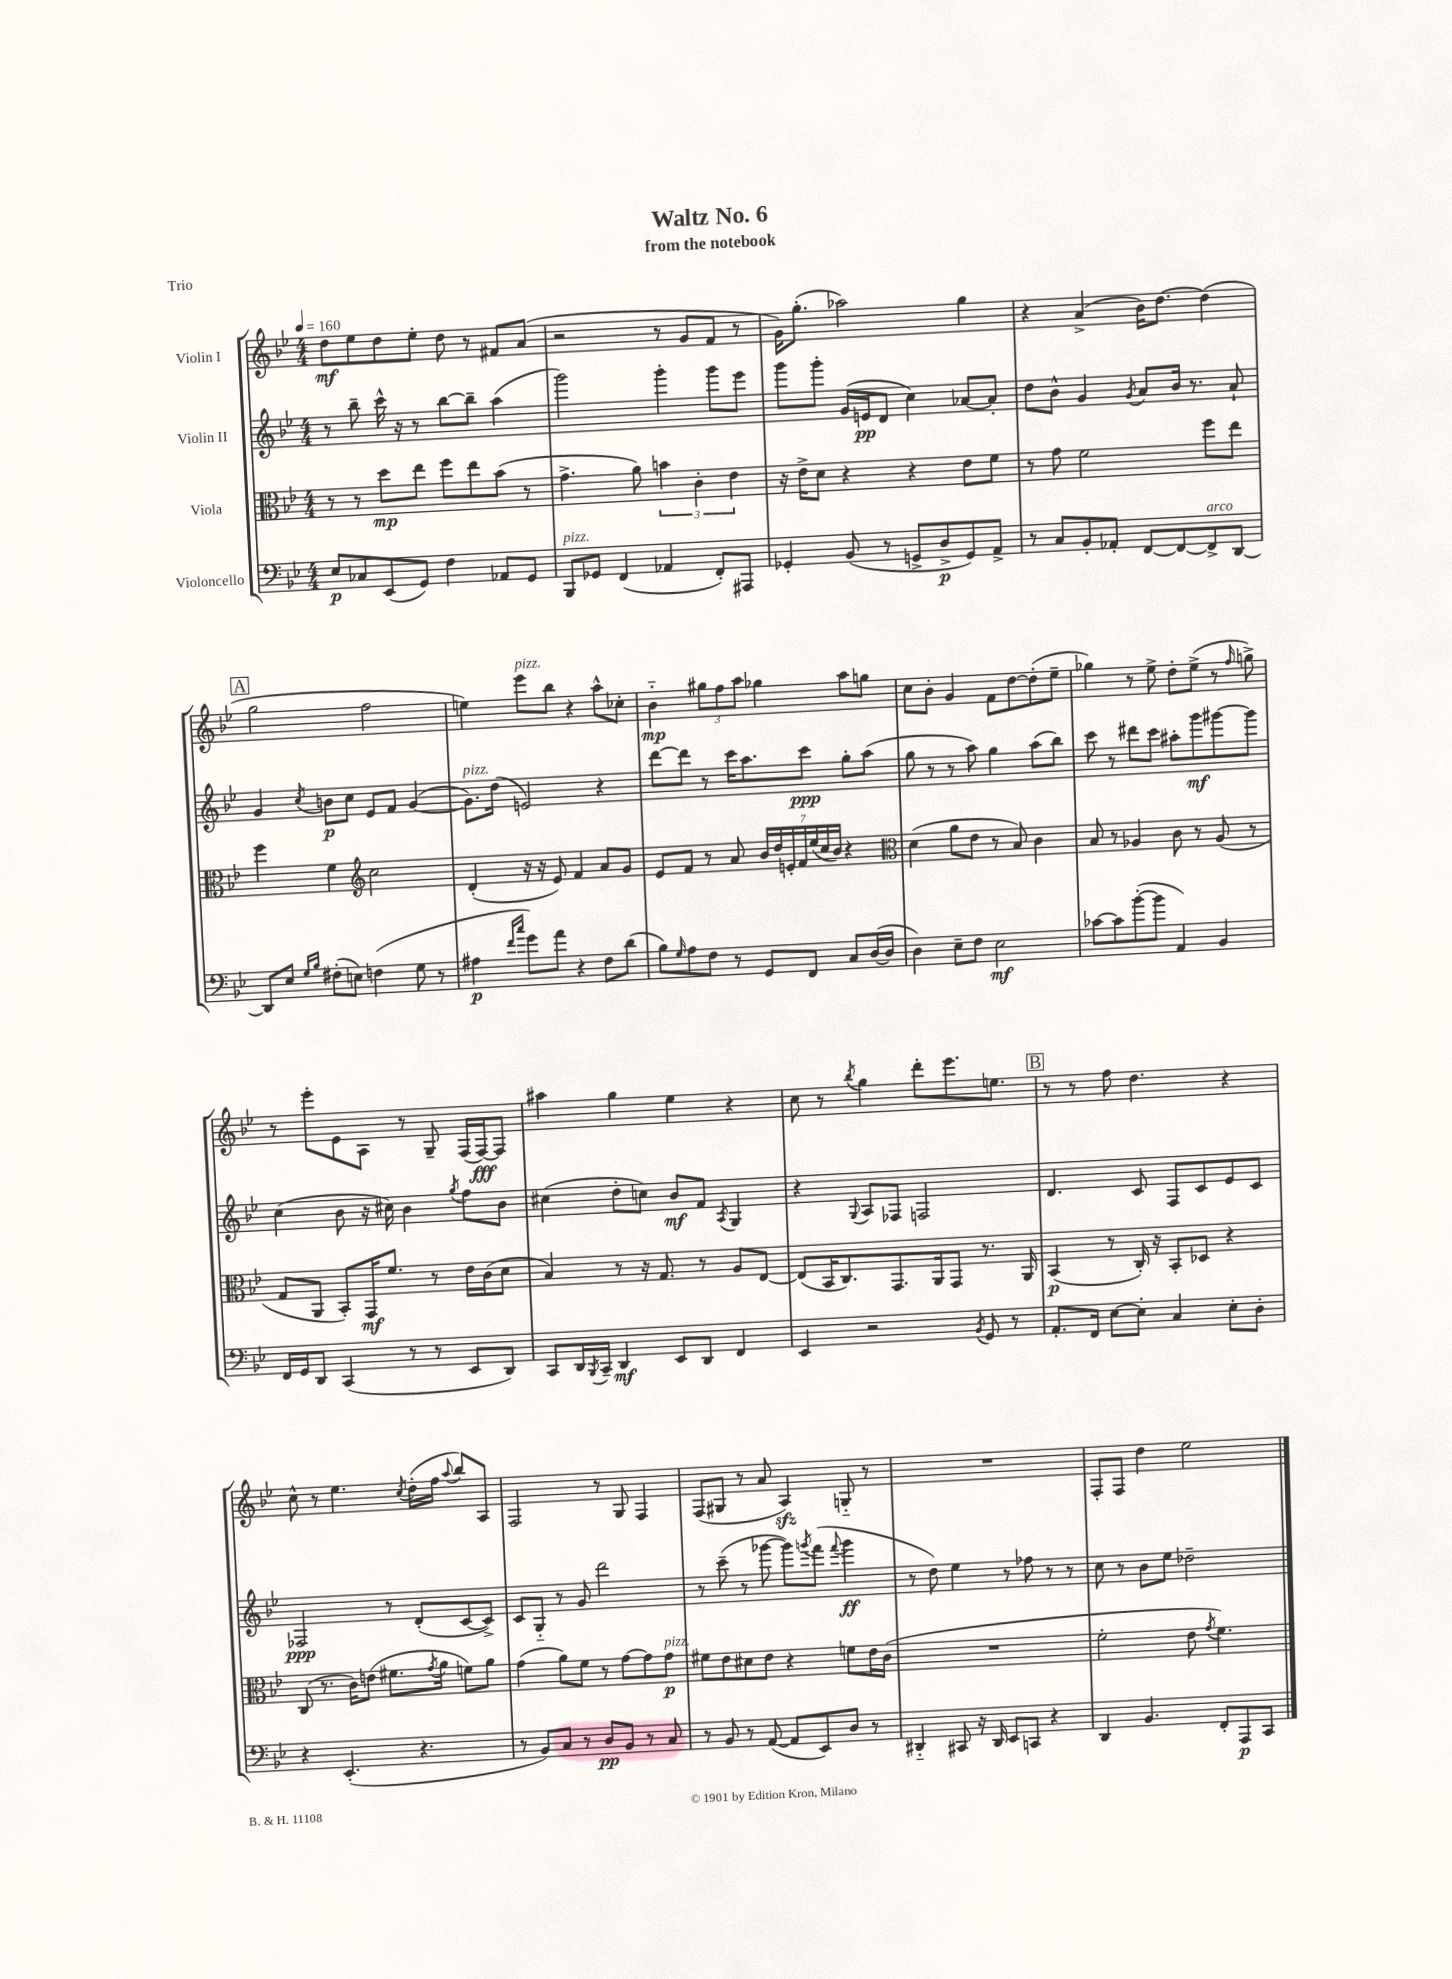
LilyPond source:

\header { title = "Waltz No. 6" subtitle = "from the notebook" piece = "Trio" }
<<
\new StaffGroup <<
\new Staff = "s0" \with { instrumentName = "Violin I" } {
    \clef treble \key bes \major \numericTimeSignature \time 4/4 \tempo 4 = 160
    d''8\mf ees''8 d''8 ees''8-. d''8 r8 fis'8 a'8( |
    r2 r8 g'8 f'8 r8 |
    g'16) g''8.-.( aes''2) g''4 |
    r4 a'4->( bes'16) d''8.~ d''4( |
    \mark \markup { \box "A" } g''2 f''2 |
    e''4) ees'''8^\markup { \italic "pizz." } bes''8 r4 a''8-^ ces''8-. |
    bes'4-_\mp \tuplet 3/2 { gis''8 f''8 a''8 } ges''4 a''8 g''8 |
    c''8 bes'8-. g'4 f'8 d''8~ d''8-.( ees''8-- |
    ges''4) r8 ees''8-> d''8-. ees''8->( r8 \grace { f''16 } g''8->) |
    r8 ees'''8-. ees'8 a8 r8 g8-- f16( f16~\fff) f8 |
    ais''4 g''4 ees''4 r4 |
    c''8 r8 \acciaccatura { bes''8 } g''4 d'''8-. ees'''8. e''8. |
    \mark \markup { \box "B" } r8 r8 f''8 d''4. r4 |
    c''8-^ r8 ees''4. \acciaccatura { c''8 } d''16-.( f''16 \appoggiatura { a''8 } bes''8) a8 |
    f2 r8 g8 f4 |
    f8( gis8 r8 a'8 a4\sfz) g8-_ r8 |
    R1 |
    f8-. f8 d''4 ees''2 \bar "|." |
}
\new Staff = "s1" \with { instrumentName = "Violin II" } {
    \clef treble \key bes \major \numericTimeSignature \time 4/4
    r8 bes''8-- c'''16-^ r16 r8 bes''8~ bes''8-- a''4( |
    g'''2) g'''4-. g'''8 ees'''8 |
    g'''8 g'''8-. g'16( e'16\pp d'8 c''4) aes'8~ aes'8-. |
    d''8 bes'8-^ g'4 \acciaccatura { g'8 } a'8 bes'16 r8. a'8-! |
    \mark \markup { \box "A" } g'4 \acciaccatura { c''8 } b'8\p c''8 ees'8 f'8 g'4~( |
    g'8.^\markup { \italic "pizz." }) d''16( e'2) r4 |
    d'''8~ d'''8 r8 c'''16 a''8. c'''8\ppp g''8-. a''8( |
    g''8 r8 r8 a''8) g''4 a''8( bes''8) |
    c'''8 r8 dis'''8 c'''8 ais''8-. g'''8\mf gis'''8~ gis'''8 |
    c''4( bes'8 r16 cis''16) bes'4 \acciaccatura { g''8 } f''8 bes'8 |
    cis''4( d''8-. c''8) bes'8\mf f'8 \acciaccatura { a8 } g4 |
    r4 \appoggiatura { g8 } a8 fes8 f2 |
    \mark \markup { \box "B" } d'4. c'8 f8 c'8 ees'8 c'8 |
    fes2\ppp r8 d'8-.( c'8~ c'8->) |
    c'8 g8-_ r8 g'8 d'''2 |
    r8 c'''8--( r8 ges'''8~ ges'''8) \acciaccatura { g'''8 } f'''8( \appoggiatura { f'''8 } g'''4\ff |
    r8 d''8) ees''4 r8 fes''8 r8 r8 |
    c''8 r8 bes'8 ees''8 des''2-- \bar "|." |
}
\new Staff = "s2" \with { instrumentName = "Viola" } {
    \clef alto \key bes \major \numericTimeSignature \time 4/4
    r8 r8 d''8\mp ees''8 f''8 ees''8 bes'8( r8 |
    g'4.-> a'8) \tuplet 3/2 { b'4 c'4-. ees'4 } |
    r16 ees'16-> d'8 r4 r4 ees'8 f'8 |
    r8 g'8 f'2 f''8 ees''8 |
    \mark \markup { \box "A" } f''4 f'4 \clef treble c''2 |
    d'4-.( r16 r16 ees'8) f'4 a'8 g'8 |
    ees'8 f'8 r8 a'8 \tuplet 7/4 { bes'16 d''16 e'16-. f'16 ees''16( c''16 bes'16) } r4 |
    \clef alto d'4( a'8 ees'8 r8 bes8) c'4 |
    bes8 r8 aes4 c'8 r8 aes8( r8 |
    g8 a,8 bes,8-.) g,16\mf f'8. r8 ees'16 c'16( d'8 |
    bes4) r8 r16 g8. r8 a8 ees8~ |
    ees8( bes,16 c8.) g,8. a,16 g,8 r8. a,16 |
    \mark \markup { \box "B" } bes,4\p( r8 c16-.) r16 bes,8-. des8 r4 |
    c8( r8. c'16) e'8( fis'8. \acciaccatura { g'8 } a'16 f'8) a'8 |
    g'4( a'8) f'8 r8 g'8~ g'8 g'8\p^\markup { \italic "pizz." } |
    fis'8 ees'8 dis'8 ees'8 r4 f'8 ees'16 c'16( |
    R1 |
    f'2-. ees'8 \acciaccatura { g'8 } f'4.) \bar "|." |
}
\new Staff = "s3" \with { instrumentName = "Violoncello" } {
    \clef bass \key bes \major \numericTimeSignature \time 4/4
    ees8\p ces8 ees,8( g,8) f4 aes,8 g,8 |
    bes,,8^\markup { \italic "pizz." } ges,8 f,4( aes,4 f,8-.) ais,,8 |
    ges,4-. bes,8( r8 g,8-> d8->\p g,8) a,8-> |
    r8 c8 bes,8-. aes,8-. f,8~ f,8~ f,8->^\markup { \italic "arco" } d,8~ |
    \mark \markup { \box "A" } d,8 ees8 \grace { g16 bes16 } fis8-.( e8) f4( g8 r8 |
    ais4\p \grace { f'16 c''16 } g'8) a'8 r4 f8 d'8( |
    bes8) \grace { g16 } a8 f8 r8 g,8 f,8 c8 d16~( d16 |
    d4) ees8-- f8 ees2\mf |
    ces'8~ ces'8 bes'8~-.( bes'8 a,4) bes,4 |
    f,16 g,16 d,8 c,4( r8 r8 ees,8 d,8) |
    c,8 d,16 \acciaccatura { bes,,8 } c,16-- d,4\mf ees,8 d,8 f,4 |
    ees,4 r2 \acciaccatura { bes,8 } g,8 r8 |
    \mark \markup { \box "B" } a,8.-. f,16 ees8~ ees8-. c4 ees8-. d8-. |
    r4 ees,4.-.( r4. |
    r8 bes,8) c8 r8 d8\pp bes,8 r8 c8 |
    r8 bes,8 r8 a,8~( a,8 ees,8) d8 r8 |
    dis,4-_ cis,8 r16 dis,16 ees,8 c,8 r4 |
    d,4 bes,4. f,8-. a,,8\p c,8 \bar "|." |
}
>>
>>
\layout { \context { \Score \remove "Bar_number_engraver" } }
